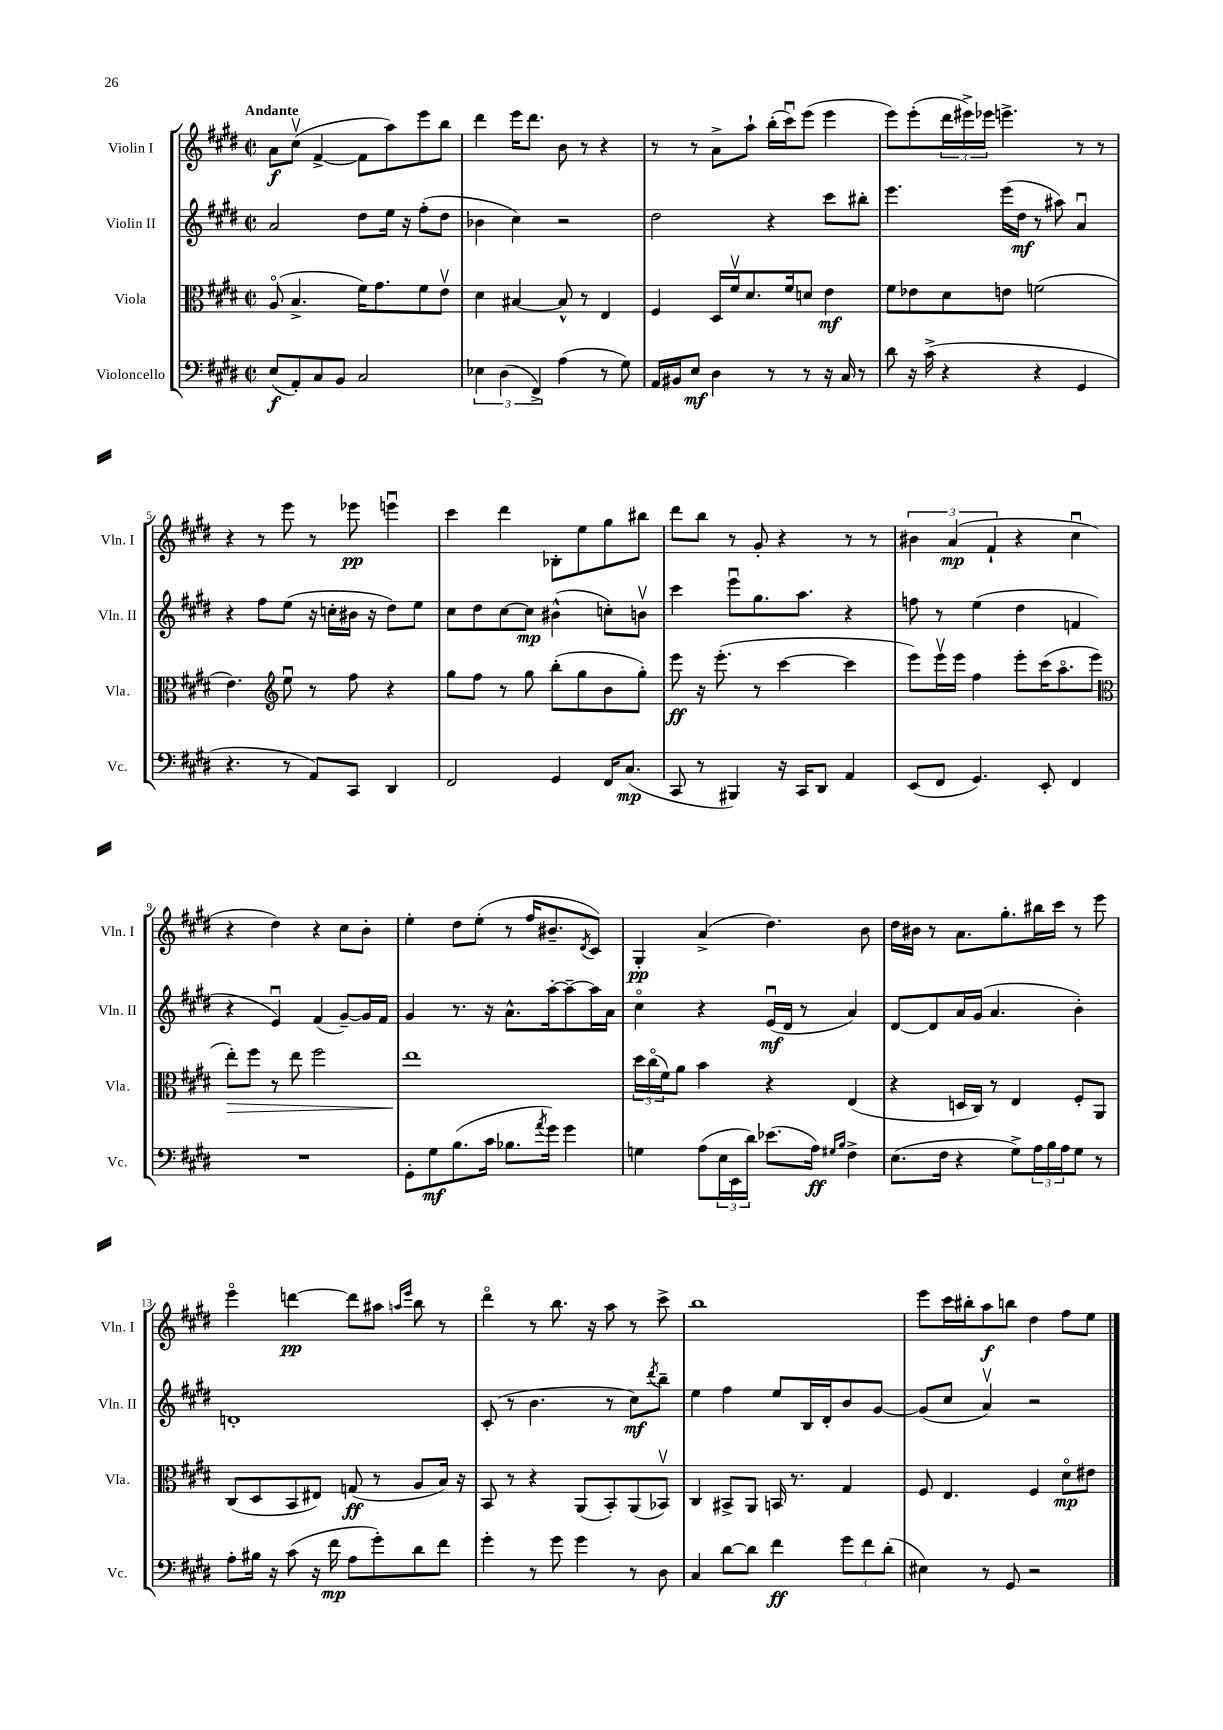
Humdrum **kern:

**kern	**kern	**kern	**kern
*staff4	*staff3	*staff2	*staff1
*clefF4	*clefC3	*clefG2	*clefG2
*k[f#c#g#d#]	*k[f#c#g#d#]	*k[f#c#g#d#]	*k[f#c#g#d#]
*M2/2	*M2/2	*M2/2	*M2/2
*met(c|)	*met(c|)	*met(c|)	*met(c|)
(8E/L	(8Ao/	2a/	8a\L
8AA'/)	4.B^/	.	(8cc#v\J
8C#/	.	.	[4f#^/
8BB/J	.	.	.
2C#/	16f#\LK)	8dd#\L	8f#\]L
.	8.g#\	.	.
.	.	16ee\Jk	8aa\)
.	.	16r	.
.	8f#\	(8ff#'\L	8eee\
.	8ev\J	8dd#\J	8bb\J
=	=	=	=
6E-\	4d#\	4b-\	4ddd#\
(6D#\	.	.	.
.	[4B#/	4cc#\)	16eee\LK
.	.	.	8.ddd#\J
6FF#^/)	.	.	.
(4A\	8B#^^/]	2r	8b\
.	8r	.	8r
8r	4E/	.	4r
8G#\)	.	.	.
=	=	=	=
16AA/LL	4F#/	2dd#\	8r
16BB#/J	.	.	.
8E/J	.	.	8r
4D#\	16D#/LL	.	8a^\L
.	16f#v/J	.	.
.	8.d#/	.	8aa`\J
8r	.	4r	(16bb'\LL
.	16f#/k	.	16ccc#u\J)
8r	8d/J	.	(8eee\J
16r	4e\	8ccc#\L	4eee\
16C#/	.	.	.
8r	.	8bb#'\J	.
=	=	=	=
8d#\	8f#\L	4.eee\	8eee\L)
16r	8e-\	.	(8eee'\
(16c#^\	.	.	.
4r	8d#\	.	24ddd#\L
.	.	.	24eee#^\)
.	.	.	24eee-\JJ
.	8e\J	(16eee\LL	4.eee^\
.	.	16dd#\JJ	.
4r	(2f\	8r	.
.	.	8aa#\)	.
4GG#/	.	4au/	8r
.	.	.	8r
=	=	=	=
4.r	4.e\)	4r	4r
.	.	8ff#\L	8r
*	*clefG2	*	*
8r	8eeu\	(8ee\J	8eee\
8AA/L)	8r	16r	8r
.	.	16cc'\LL	.
8CC#/J	8ff#\	16b#\JJ	8eee-\
.	.	16r	.
4DD#/	4r	8dd#\L)	4eeeu\
.	.	8ee\J	.
=	=	=	=
2FF#/	8gg#\L	8cc#\L	4ccc#\
.	8ff#\J	8dd#\	.
.	8r	[8cc#\	4ddd#\
.	8gg#\	8cc#\]J	.
4GG#/	(8bb'\L	(4b#^^\	8B-'\L
.	8gg#\	.	8ee\
16FF#/LK	8b\	8cc'\L)	8gg#\
(8.C#/J	.	.	.
.	8gg#'\J)	8bv\J	8bb#\J
=	=	=	=
8CC#/	8eee\	4ccc#\	8ddd#\L
8r	16r	.	8bb\J
.	(8.eee'\	.	.
4BBB#/)	.	8eeeu\L	8r
.	8r	8.gg#\	8g#'/
16r	[4ccc#\	.	4r
16CC#/LK	.	8.aa\J	.
8DD#/J	.	.	.
4AA/	4ccc#\]	4r	8r
.	.	.	8r
=	=	=	=
(8EE/L	8eee\L)	8ff\	6b#\
8FF#/J	16eeev\L	8r	.
.	.	.	(6a/
.	16eee\JJ	.	.
4.GG#/)	4ff#\	(4ee\	.
.	.	.	6f#`/
.	8eee'\L	4dd#\	4r
8EE'/	(16ccc#\K	.	.
.	8.aao\	.	.
4FF#/	.	4f/	4cc#u\
.	8eee\J	.	.
=	=	=	=
*	*clefC3	*	*
1r	8ee'\L)	4r	4r
.	8ff#\J	.	.
.	8r	4eu/)	4dd#\)
.	8ee\	.	.
.	2ff#\	(4f#/	4r
.	.	[8g#~/L)	8cc#\L
.	.	16g#/]L	8b'\J
.	.	16f#/JJ	.
=	=	=	=
8GG#'\L	1ee	4g#/	4ee'\
8G#\	.	.	.
(8.B\	.	8.r	8dd#\L
.	.	.	(8ee'\J
16c#\Jk	.	16r	.
8.B-\L	.	8.a^^\L	8r
.	.	.	16ff#/LK
8qa/	.	.	.
16g#\Jk)	.	[16aa'\k	8.b#~/
4g#\	.	8aa~\_	.
.	.	.	8qd#/
.	.	16aa\]L	8c#/J)
.	.	16a\JJ	.
=	=	=	=
4G\	24dd#\LL	4cc#o\	4G#'/
.	(24cc#o\	.	.
.	24f#\J)	.	.
.	8a\J	.	.
(8A\L	4b\	4r	(4a^/
24E\L	.	.	.
24EE\	.	.	.
24d#\JJ)	.	.	.
(8.e-\L	4r	(16eu/LL	4.dd#\)
.	.	16d#/JJ	.
.	.	8r	.
16A\Jk)	.	.	.
16qqG#/LL	.	.	.
16qqB/JJ	.	.	.
4F#^\	(4E/	4a/)	.
.	.	.	8b\
=	=	=	=
(8.E\L	4r	[8d#/L	16dd#\LL
.	.	.	16b#\JJ
.	.	8d#/]	8r
16F#\Jk	.	.	.
4r	16D/LL	16a/L	8.a\L
.	16C#/JJ)	(16g#/JJ	.
.	8r	4.a/	.
.	.	.	8.gg#'\
8G#^\L)	4E/	.	.
24A\L	.	.	16bb#\L
24B\	.	.	.
.	.	.	16ccc#\JJ
24A\J	.	.	.
8G#\J	8F#'/L	4b'\)	8r
8r	8AA/J	.	8eee\
=	=	=	=
8A'\L	(8C#/L	1d'	4eeeo\
16B#\Jk	8D#/	.	.
16r	.	.	.
(8c#\	8BB/	.	[4ddd\
16r	8E#/J)	.	.
16f#\	.	.	.
8A\L	(8G/	.	8ddd\]L
8g#'\)	8r	.	8aa#\J
.	.	.	16qqaa/LL
.	.	.	16qqeee/JJ
8d#\	8A/L	.	8bb\
8f#\J	16B/Jk)	.	8r
.	16r	.	.
=	=	=	=
4g#'\	8BB/	(8c#'/	4ddd#o\
.	8r	8r	.
8r	4r	4.b\	8r
8g#\	.	.	8.bb\
4g#\	(8AA/L	.	.
.	.	.	16r
.	8BB'/)	8r	8aa\
8r	(8AA/	8cc#\L)	8r
.	.	8qddd#/	.
8D#\	8BB-v/J)	8bb~\J	8ccc#^\
=	=	=	=
4C#/	4C#/	4ee\	1bb
[8d#\L	8BB#^/L	4ff#\	.
8d#\]J	8AA/J	.	.
4f#\	16BB/	8ee/L	.
.	8.r	.	.
.	.	16B/L	.
.	.	16d#'/J	.
12g#\L	4G#/	8b/	.
12f#\	.	.	.
.	.	[8g#/J	.
(12d#'\J	.	.	.
=	=	=	=
4E#\)	8F#/	(8g#/]L	8eee\L
.	4.E/	8cc#/J	16ccc#\L
.	.	.	16bb#'\J
8r	.	4av/)	8aa\
8GG#/	.	.	8bb\J
2r	4F#/	2r	4dd#\
.	8d#o\L	.	8ff#\L
.	8e#\J	.	8ee\J
==	==	==	==
*-	*-	*-	*-
